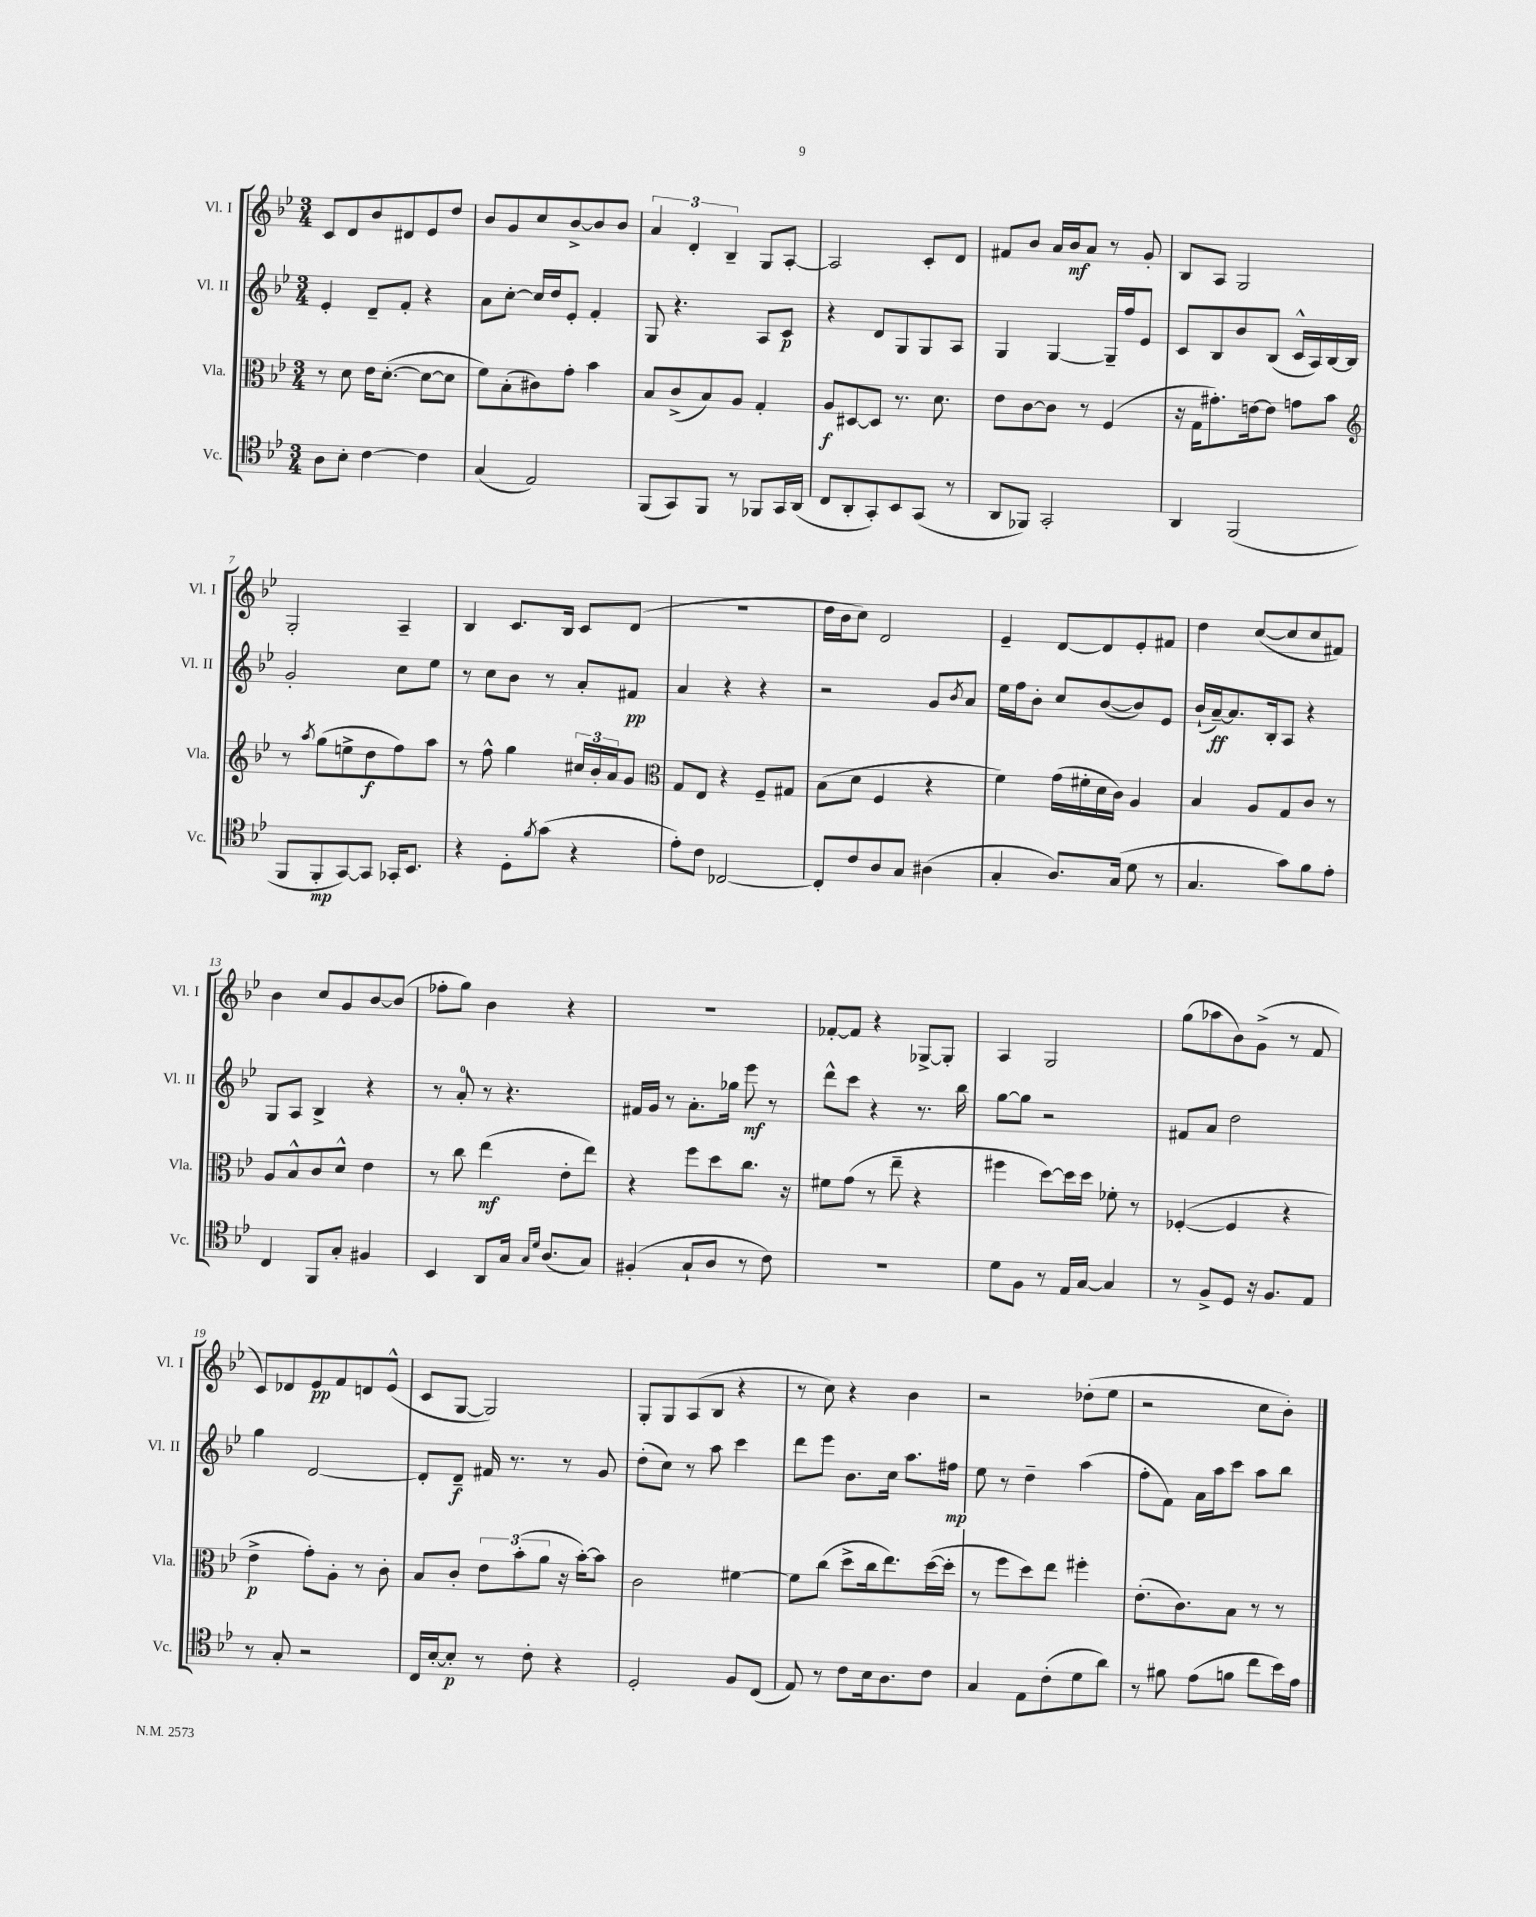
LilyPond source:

<<
\new StaffGroup <<
\new Staff = "s0" \with { instrumentName = "Vl. I" shortInstrumentName = "Vl. I" } {
    \clef treble \key bes \major \numericTimeSignature \time 3/4
    c'8 d'8 bes'8 dis'8 ees'8 d''8 |
    bes'8 g'8 c''8 bes'8~-> bes'8 bes'8 |
    \tuplet 3/2 { a'4 d'4-. bes4-- } g8 a8~-. |
    a2 c'8-. d'8 |
    fis'8 bes'8 a'16 bes'16\mf a'8 r8 g'8-. |
    bes8 a8 g2 |
    g2-. a4-- |
    bes4 c'8. bes16 c'8 d'8( |
    R2. |
    d''16 bes'16 c''8) d'2 |
    ees'4-- d'8~ d'8 ees'8-. fis'8 |
    d''4 c''8~( c''8 c''8 fis'8) |
    bes'4 c''8 g'8 bes'8~ bes'8( |
    fes''8-. g''8) bes'4 r4 |
    R2. |
    fes'8~-. fes'8 r4 ges8~-> ges8-. |
    a4 g2 |
    g''8( aes''8 bes'8) g'8->( r8 f'8 |
    c'8) des'8 ees'8\pp f'8 d'8 ees'8-^( |
    c'8 g8~ g2) |
    g8-. g8 a8( bes8 r4 |
    r8 c''8) r4 bes'4 |
    r2 des''8-.( ees''8 |
    r2 c''8 bes'8-.) \bar "|." |
}
\new Staff = "s1" \with { instrumentName = "Vl. II" shortInstrumentName = "Vl. II" } {
    \clef treble \key bes \major \numericTimeSignature \time 3/4
    ees'4-. d'8-- f'8-. r4 |
    a'8 c''8~-. c''16 d''16 ees'8-. f'4-. |
    g8 r4. a8 c'8\p |
    r4 d'8 g8 g8 a8 |
    g4 g4~ g16-- f''16 ees'8 |
    c'8 bes8 bes'8 bes8( c'16-^ a16) bes16~ bes16 |
    g'2-. c''8 ees''8 |
    r8 c''8 bes'8 r8 a'8-. fis'8\pp |
    a'4 r4 r4 |
    r2 g'8 \acciaccatura { bes'8 } a'8 |
    ees''16 f''16 bes'8-. c''8 bes'8~( bes'8) ees'8 |
    bes'16-!( a'16~--\ff) a'8. bes16-. a8 r4 |
    g8 a8 bes4-> r4 |
    r8 a'8-0-. r8 r4. |
    fis'16 g'16 r8 a'8.-. ges''16 ees'''8\mf r8 |
    d'''8-^ c'''8 r4 r8. bes''16 |
    g''8~ g''8 r2 |
    fis'8 a'8 d''2 |
    g''4 d'2~ |
    d'8-. d'8--\f fis'16 r8. r8 g'8 |
    d''8-.( c''8) r8 a''8 c'''4 |
    d'''8 ees'''8 bes'8. c''16 a''8. fis''16\mp |
    ees''8 r8 d''4-- a''4( |
    f''8-. f'8) a'16 a''16 c'''8 a''8 bes''8 \bar "|." |
}
\new Staff = "s2" \with { instrumentName = "Vla." shortInstrumentName = "Vla." } {
    \clef alto \key bes \major \numericTimeSignature \time 3/4
    r8 d'8 ees'16 d'8.~-.( d'8~ d'8 |
    f'8) bes8-.( cis'8) g'8-. bes'4 |
    bes8 c'8->( bes8) a8 g4-. |
    a8\f dis8~ dis8 r8. d'8. |
    ees'8 c'8~ c'8 r8 f4( |
    r16 g16 gis'8.-.) e'16~ e'8 g'8 bes'8 |
    \clef treble r8 \acciaccatura { a''8 } g''8( e''8-> d''8\f f''8) a''8 |
    r8 f''8-^ g''4 \tuplet 3/2 { cis''16 bes'16-. a'16 } g'8 |
    \clef alto g8 ees8 r4 f8-- gis8 |
    bes8( d'8 f4 r4 |
    f'4) g'16( fis'16-. d'16 c'16) a4 |
    bes4 a8 g8 c'8 r8 |
    a8 bes8-^ c'8 d'8-^ ees'4 |
    r8 c''8 ees''4\mf( ees'8-. ees''8) |
    r4 f''8 d''8 c''8. r16 |
    fis'8 g'8( r8 ees''8-- r4 |
    fis''4 d''8~) d''16 d''16 fes'8-. r8 |
    fes4~-.( fes4 r4 |
    ees'4->\p g'8-.) a8-. r8 c'8-. |
    bes8 c'8-. \tuplet 3/2 { ees'8 bes'8-.( a'8 } r16 bes'16~-.) bes'8 |
    c'2 fis'4~ |
    fis'8 c''8( d''8-> c''16 ees''8.) d''16~( d''16-. |
    r8 f''8 d''8) ees''8 fis''4-. |
    ees'8.-.( c'8.) bes8 r8 r8 \bar "|." |
}
\new Staff = "s3" \with { instrumentName = "Vc." shortInstrumentName = "Vc." } {
    \clef tenor \key bes \major \numericTimeSignature \time 3/4
    a8 bes8-. c'4~ c'4 |
    g4( ees2) |
    f,8( g,8) f,8 r8 fes,8 g,16 a,16( |
    c8 a,8-. g,8-.) bes,8 g,8( r8 |
    a,8 fes,8) g,2-. |
    a,4 f,2( |
    f,8 f,8-.\mp g,8~) g,8 ges,16-. bes,8. |
    r4 d8-. \acciaccatura { f'8 } g'8( r4 |
    ees'8-.) c'8 ces2~ |
    ces8-. c'8 a8 g8 ais4( |
    g4-. a8.) g16( d'8 r8 |
    g4. g'8) f'8 ees'8-. |
    c4 f,8 g8-. fis4 |
    bes,4 a,8 g16 \grace { g16 d'16 } a8.( g8) |
    fis4-.( g8-! a8 r8 c'8) |
    R2. |
    d'8 f8 r8 ees16 g16~ g4 |
    r8 f8-> d8 r16 f8. ees8 |
    r8 g8-. r2 |
    c16 bes16~-. bes8-.\p r8 c'8-. r4 |
    d2-. f8 c8( |
    ees8) r8 c'8 bes16 a8. c'8 |
    g4 ees8 c'8-.( d'8 a'8) |
    r8 fis'8 ees'8( f'8 c''8 bes'16) ees'16 \bar "|." |
}
>>
>>
